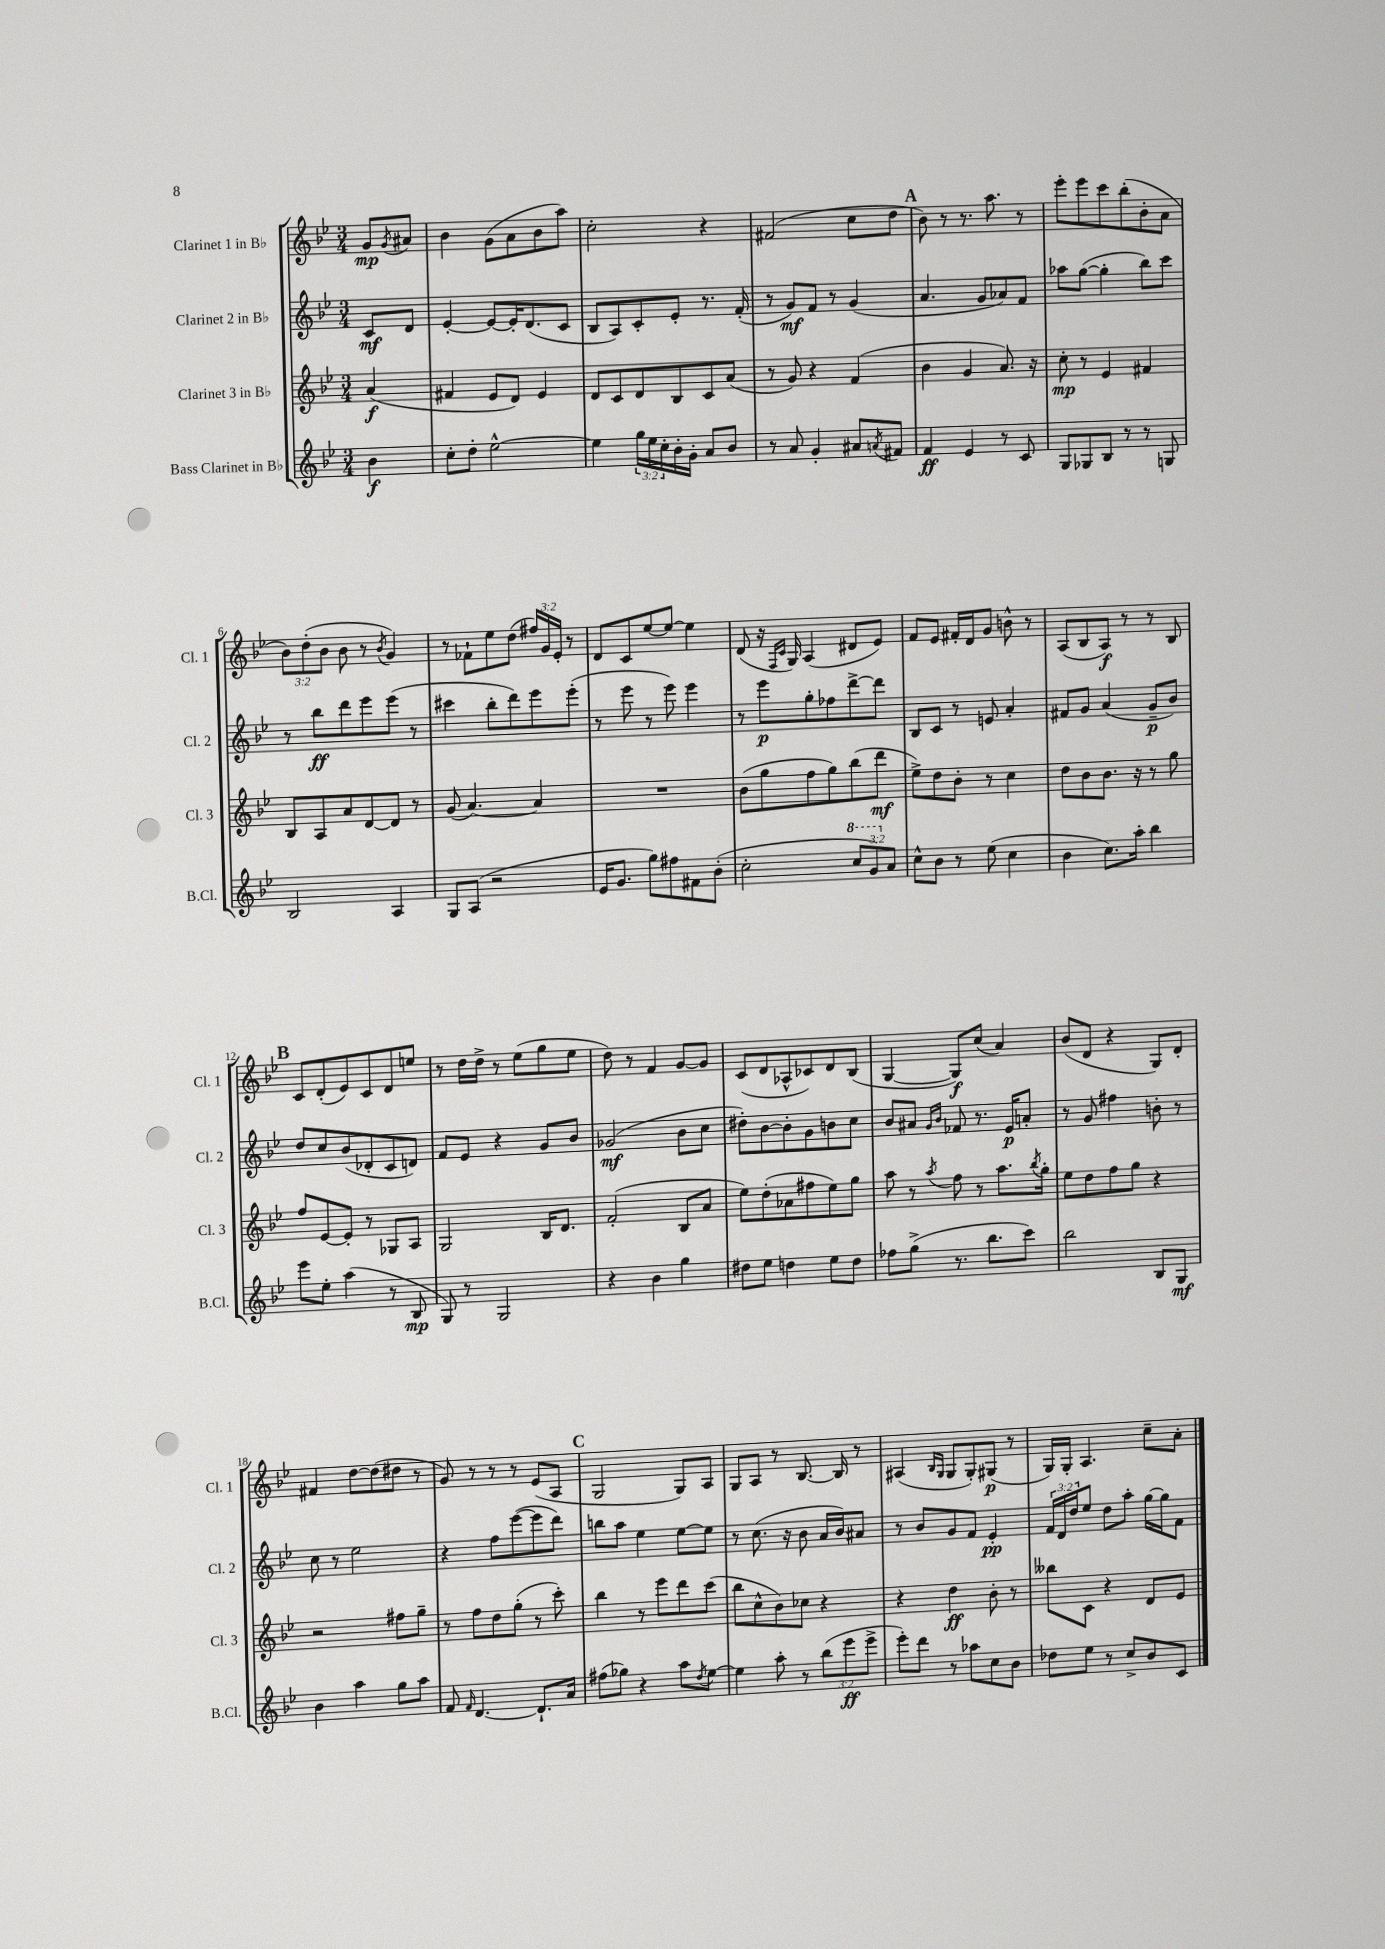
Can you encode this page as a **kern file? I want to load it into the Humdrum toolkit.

**kern	**dynam	**kern	**dynam	**kern	**dynam	**kern	**dynam
*part4	*part4	*part3	*part3	*part2	*part2	*part1	*part1
*staff4	*staff4	*staff3	*staff3	*staff2	*staff2	*staff1	*staff1
*I"Bass Clarinet in B♭	*	*I"Clarinet 3 in B♭	*	*I"Clarinet 2 in B♭	*	*I"Clarinet 1 in B♭	*
*I'B.Cl.	*	*I'Cl. 3	*	*I'Cl. 2	*	*I'Cl. 1	*
*clefG2	*	*clefG2	*	*clefG2	*	*clefG2	*
*k[b-e-]	*	*k[b-e-]	*	*k[b-e-]	*	*k[b-e-]	*
*M3/4	*	*M3/4	*	*M3/4	*	*M3/4	*
=	=	=	=	=	=	=	=
4b-\	f	(4a/	f	8c/L	mf	8g/L	mp
.	.	.	.	.	.	8qg/	.
.	.	.	.	8d/J	.	8a#X/J	.
=1	=1	=1	=1	=1	=1	=1	=1
8cc'\L	.	4f#X/	.	[4e-'/	.	4b-\	.
8dd'\J	.	.	.	.	.	.	.
[2ee-^^\	.	8e-/L	.	8e-/L_	.	(8g\L	.
.	.	8d/J)	.	16e-'/K]	.	8a\	.
.	.	.	.	(8.d/	.	.	.
.	.	4e-/	.	.	.	8b-\	.
.	.	.	.	8c/J	.	8aa\J)	.
=2	=2	=2	=2	=2	=2	=2	=2
4ee-\]	.	8d/L	.	8B-/L	.	2cc'\	.
.	.	8c/	.	8A/)	.	.	.
24gg\LL	.	8d/	.	8c'/	.	.	.
24ee-\	.	.	.	.	.	.	.
24cc'\	.	.	.	.	.	.	.
16b-'\	.	8B-/	.	8e-'/J	.	.	.
16g'\JJ	.	.	.	.	.	.	.
8a/L	.	8c/	.	8.r	.	4r	.
8b-/J	.	(8a/J	.	.	.	.	.
.	.	.	.	(16f'/	.	.	.
=3	=3	=3	=3	=3	=3	=3	=3
8r	.	8r	.	8r	.	(2f#X/	.
8a/	.	8g/)	.	8g/L)	mf	.	.
4g'/	.	4r	.	8f/J	.	.	.
.	.	.	.	8r	.	.	.
8a#X/L	.	(4f/	.	(4g/	.	8cc\L	.
8qan/	.	.	.	.	.	.	.
8f#X/J	.	.	.	.	.	8dd\J	.
!!LO:REH:place=s1:t=A
=4	=4	=4	=4	=4	=4	=4	=4
4f/	ff	4b-\	.	4.a/	.	8b-\)	.
.	.	.	.	.	.	8r	.
4e-/	.	4g/	.	.	.	8.r	.
.	.	.	.	8g/L	.	.	.
.	.	.	.	.	.	8.aa\	.
8r	.	8.a/)	.	8a-X/)	.	.	.
8c/	.	.	.	8f/J	.	8r	.
.	.	16r	.	.	.	.	.
=5	=5	=5	=5	=5	=5	=5	=5
8G/L	.	8cc'\	mp	8aa-X\L	.	8eee-'\L	.
8G-X/	.	8r	.	([8gg\J	.	8eee-\	.
8B-/J	.	4e-/	.	4gg'\]	.	8ccc\	.
8r	.	.	.	.	.	(8bb-'\	.
8r	.	4f#X/	.	8bb-\L)	.	8b-'\	.
8Gn/	.	.	.	8ccc\J	.	8a\J	.
!!LO:LB:g=z
=6	=6	=6	=6	=6	=6	=6	=6
2B-/	.	8B-/L	.	8r	.	12b-\L)	.
.	.	.	.	.	.	(12dd'\	.
.	.	8A/	.	8bb-\L	ff	.	.
.	.	.	.	.	.	12b-\J	.
.	.	8a/	.	8ddd\	.	8b-\	.
.	.	[8d/	.	8eee-\	.	8r	.
.	.	.	.	.	.	8qb-/	.
4A/	.	8d/J]	.	(8eee-\J	.	4g/)	.
.	.	8r	.	8r	.	.	.
=7	=7	=7	=7	=7	=7	=7	=7
8G/L	.	(8g/	.	4ccc#X\	.	8r	.
(8A/J	.	[4.a/)	.	.	.	8f-X`\L	.
2r	.	.	.	8bb-'\L	.	8ee-\	.
.	.	.	.	8ddd\)	.	(8dd\J	.
.	.	4a/]	.	8eee-\	.	24ff#X/LL)	.
.	.	.	.	.	.	24g/	.
.	.	.	.	.	.	24e-'/JJ	.
.	.	.	.	(8eee-'\J	.	8r	.
=8	=8	=8	=8	=8	=8	=8	=8
16e-/KL	.	2.r	.	8r	.	8d/L	.
8.g/J	.	.	.	.	.	.	.
.	.	.	.	8eee-\	.	8c/	.
8gg\L)	.	.	.	8r	.	[8ee-/	.
8ff#X\	.	.	.	8eee-\)	.	8ee-/J_	.
8f#X\	.	.	.	4eee-\	.	4ee-\]	.
(8b-'\J	.	.	.	.	.	.	.
=9	=9	=9	=9	=9	=9	=9	=9
2cc'\	.	(8b-\L	.	8r	.	(8d/	.
.	.	8gg\	.	8eee-\L	p	16r	.
.	.	.	.	.	.	16qqF/LL	.
.	.	.	.	.	.	16qqc/JJ	.
.	.	.	.	.	.	16G/)	.
.	.	8ff\	.	8gg'\	.	(4A/	.
.	.	8gg\)	.	8ff-X\	.	.	.
*8va	*	*	*	*	*	*	*
12ccc/L	.	(8bb-\	.	[8ddd^\	.	8d#X/L	.
12gg/)	.	.	.	.	.	.	.
.	.	8ddd\J	mf	8ddd\J]	.	8e-/J)	.
*X8va	*	*	*	*	*	*	*
12a/J	.	.	.	.	.	.	.
=10	=10	=10	=10	=10	=10	=10	=10
8cc^^\L	.	8ee-^\L)	.	8B-/L	.	8f/L	.
8b-\J	.	8dd\	.	8c/J	.	8e-/J	.
8r	.	8b-'\J	.	8r	.	16f#X'/LL	.
.	.	.	.	.	.	16d/J	.
(8ee-\	.	8r	.	8en/	.	8g/J	.
4cc\	.	4cc\	.	4a'/	.	8bn^^\	.
.	.	.	.	.	.	8r	.
=11	=11	=11	=11	=11	=11	=11	=11
4b-\	.	8dd\L	.	8f#X/L	.	(8A/L	.
.	.	8b-\	.	8g/J	.	8B-/	.
8.cc\L)	.	8.b-\J	.	(4a/	.	8A/J)	f
.	.	.	.	.	.	8r	.
16aa'\Jk	.	16r	.	.	.	.	.
4bb-\	.	8r	.	8g~/L	p	8r	.
.	.	8gg\	.	8b-/J)	.	8B-/	.
!!LO:LB:g=z
!!LO:REH:place=s1:t=B
=12	=12	=12	=12	=12	=12	=12	=12
8eee-\L	.	8ff/L	.	8dd/L	.	8c/L	.
8ee-'\J	.	[8e-/	.	8cc/	.	(8d'/	.
(4aa\	.	8e-'/J]	.	(8b-/	.	8e-/)	.
.	.	8r	.	8d-X'/	.	8c/	.
8r	.	8G-X/L	.	8c/	.	8d/	.
8B-/	mp	8A/J	.	8dn/J)	.	8een/J	.
=13	=13	=13	=13	=13	=13	=13	=13
8G/)	.	2G/	.	8f/L	.	8r	.
8r	.	.	.	8e-/J	.	16dd\LL	.
.	.	.	.	.	.	16dd^\JJ	.
2G/	.	.	.	4r	.	8r	.
.	.	.	.	.	.	(8ee-\L	.
.	.	16B-/KL	.	8g/L	.	8gg\	.
.	.	8.d/J	.	.	.	.	.
.	.	.	.	8b-/J	.	8ee-\J	.
=14	=14	=14	=14	=14	=14	=14	=14
4r	.	(2f'/	.	(2g-X/	mf	8dd\)	.
.	.	.	.	.	.	8r	.
4b-\	.	.	.	.	.	4f/	.
4gg\	.	8B-/L	.	8b-\L	.	[8g/L	.
.	.	8a/J	.	8cc\J	.	8g/J]	.
=15	=15	=15	=15	=15	=15	=15	=15
8dd#X\L	.	8ee-\L)	.	8dd#X'\L)	.	(8c/L	.
8ee-\J	.	(8dd'\	.	[8b-\	.	8d/	.
4ddn\	.	8a-X\	.	8b-'\]	.	8A-X^^/	.
.	.	8ff#X\	.	8g\	.	8c-X/)	.
8ee-\L	.	8ee-\)	.	8bn\	.	8d/	.
8dd\J	.	8gg\J	.	8cc\J	.	(8B-/J	.
=16	=16	=16	=16	=16	=16	=16	=16
8ff-X\L	.	8aa\	.	8b-/L	.	[4G/	.
(8gg^\J	.	8r	.	8a#X/J	.	.	.
.	.	.	.	16qqg/LL	.	.	.
.	.	8qaa/	.	16qqb-/JJ	.	.	.
8.r	.	8ff\	.	8f-X/	.	8G/L])	f
.	.	8r	.	8.r	.	(8cc/J	.
8.bb-\L	.	.	.	.	.	.	.
.	.	8.aa\L	.	.	.	4a/)	.
.	.	.	.	16e-/KL	p	.	.
8ccc\J)	.	.	.	8an'/J	.	.	.
.	.	8qbb-/	.	.	.	.	.
.	.	16gg'\Jk	.	.	.	.	.
=17	=17	=17	=17	=17	=17	=17	=17
2bb-\	.	8ee-\L	.	8r	.	(8b-/L	.
.	.	8dd\	.	8g/	.	8d/J	.
.	.	8ff\	.	4ff#X\	.	4r	.
.	.	8gg\J	.	.	.	.	.
8B-/L	.	4r	.	8bn'\	.	8G/L)	.
8G/J	mf	.	.	8r	.	8d'/J	.
!!LO:LB:g=z
=18	=18	=18	=18	=18	=18	=18	=18
4b-\	.	2r	.	8cc\	.	4f#X/	.
.	.	.	.	8r	.	.	.
4aa\	.	.	.	2ee-\	.	[8dd\L	.
.	.	.	.	.	.	(8dd\]	.
8gg\L	.	8ff#X\L	.	.	.	8dd#X\J	.
8aa\J	.	8gg~\J	.	.	.	8r	.
=19	=19	=19	=19	=19	=19	=19	=19
8f/	.	8r	.	4r	.	8g/)	.
16qqf/	.	.	.	.	.	.	.
[4.d/	.	8ff\L	.	.	.	8r	.
.	.	8dd\	.	8ff\L	.	8r	.
.	.	(8gg'\J	.	([8eee-\	.	8r	.
8.d`/L]	.	8r	.	8eee-\]	.	(8e-/L	.
.	.	8ccc'\)	.	8ddd\J)	.	8A/J	.
16a/Jk	.	.	.	.	.	.	.
!!LO:REH:place=s1:t=C
=20	=20	=20	=20	=20	=20	=20	=20
(8ff#X\L	.	4bb-\	.	8bbn\L	.	2G/	.
8gg-X\J)	.	.	.	8aa\J	.	.	.
4r	.	8r	.	4ee-\	.	.	.
.	.	8eee-\L	.	.	.	.	.
8aa\L	.	8ddd\	.	[8ee-\L	.	8G/L)	.
8qdd/	.	.	.	.	.	.	.
[8ee-\J	.	(8ccc\J	.	8ee-\J]	.	8A/J	.
=21	=21	=21	=21	=21	=21	=21	=21
4ee-\]	.	8bb-\L	.	8r	.	8G/L	.
.	.	8cc^^\	.	(8.cc\	.	8A/J	.
8aa'\	.	8b-\)	.	.	.	8r	.
.	.	.	.	16r	.	.	.
8r	.	8cc-X\J	.	8b-\	.	[8.B-/	.
(12bb-\L	.	4r	.	16a/LL	.	.	.
.	.	.	.	16b-/J)	.	16B-/]	.
12eee-\	ff	.	.	.	.	.	.
.	.	.	.	8a#X/J	.	8r	.
12eee-^\J	.	.	.	.	.	.	.
=22	=22	=22	=22	=22	=22	=22	=22
8eee-'\L)	.	4r	.	8r	.	(4A#X/	.
8ddd\J	.	.	.	8b-/L	.	.	.
.	.	.	.	.	.	16qqB-/LL	.
.	.	.	.	.	.	16qqG/JJ	.
8r	.	4dd\	ff	8g/	.	8G/L	.
8aa-X\L	.	.	.	8f/J	.	8G'/)	.
8cc\	.	8b-'\	.	4e-'/	pp	(8G#X/J	p
8b-\J	.	8r	.	.	.	8r	.
=23	=23	=23	=23	=23	=23	=23	=23
8dd-X\L	.	8bb--X\L	.	24f/LL	.	16G/LL)	.
.	.	.	.	24d/	.	.	.
.	.	.	.	.	.	16G'/JJ	.
.	.	.	.	24dd/J	.	.	.
8ee-\J	.	8c\J	.	8ee-/J	.	4.A/	.
8r	.	4r	.	8dd\L	.	.	.
8cc^/L	.	.	.	8aa'\J	.	.	.
8b-/	.	8d/L	.	[16gg\LL	.	8cc~\L	.
.	.	.	.	16gg\J]	.	.	.
8c/J	.	8e-/J	.	8f\J	.	8a'\J	.
==	==	==	==	==	==	==	==
*-	*-	*-	*-	*-	*-	*-	*-
